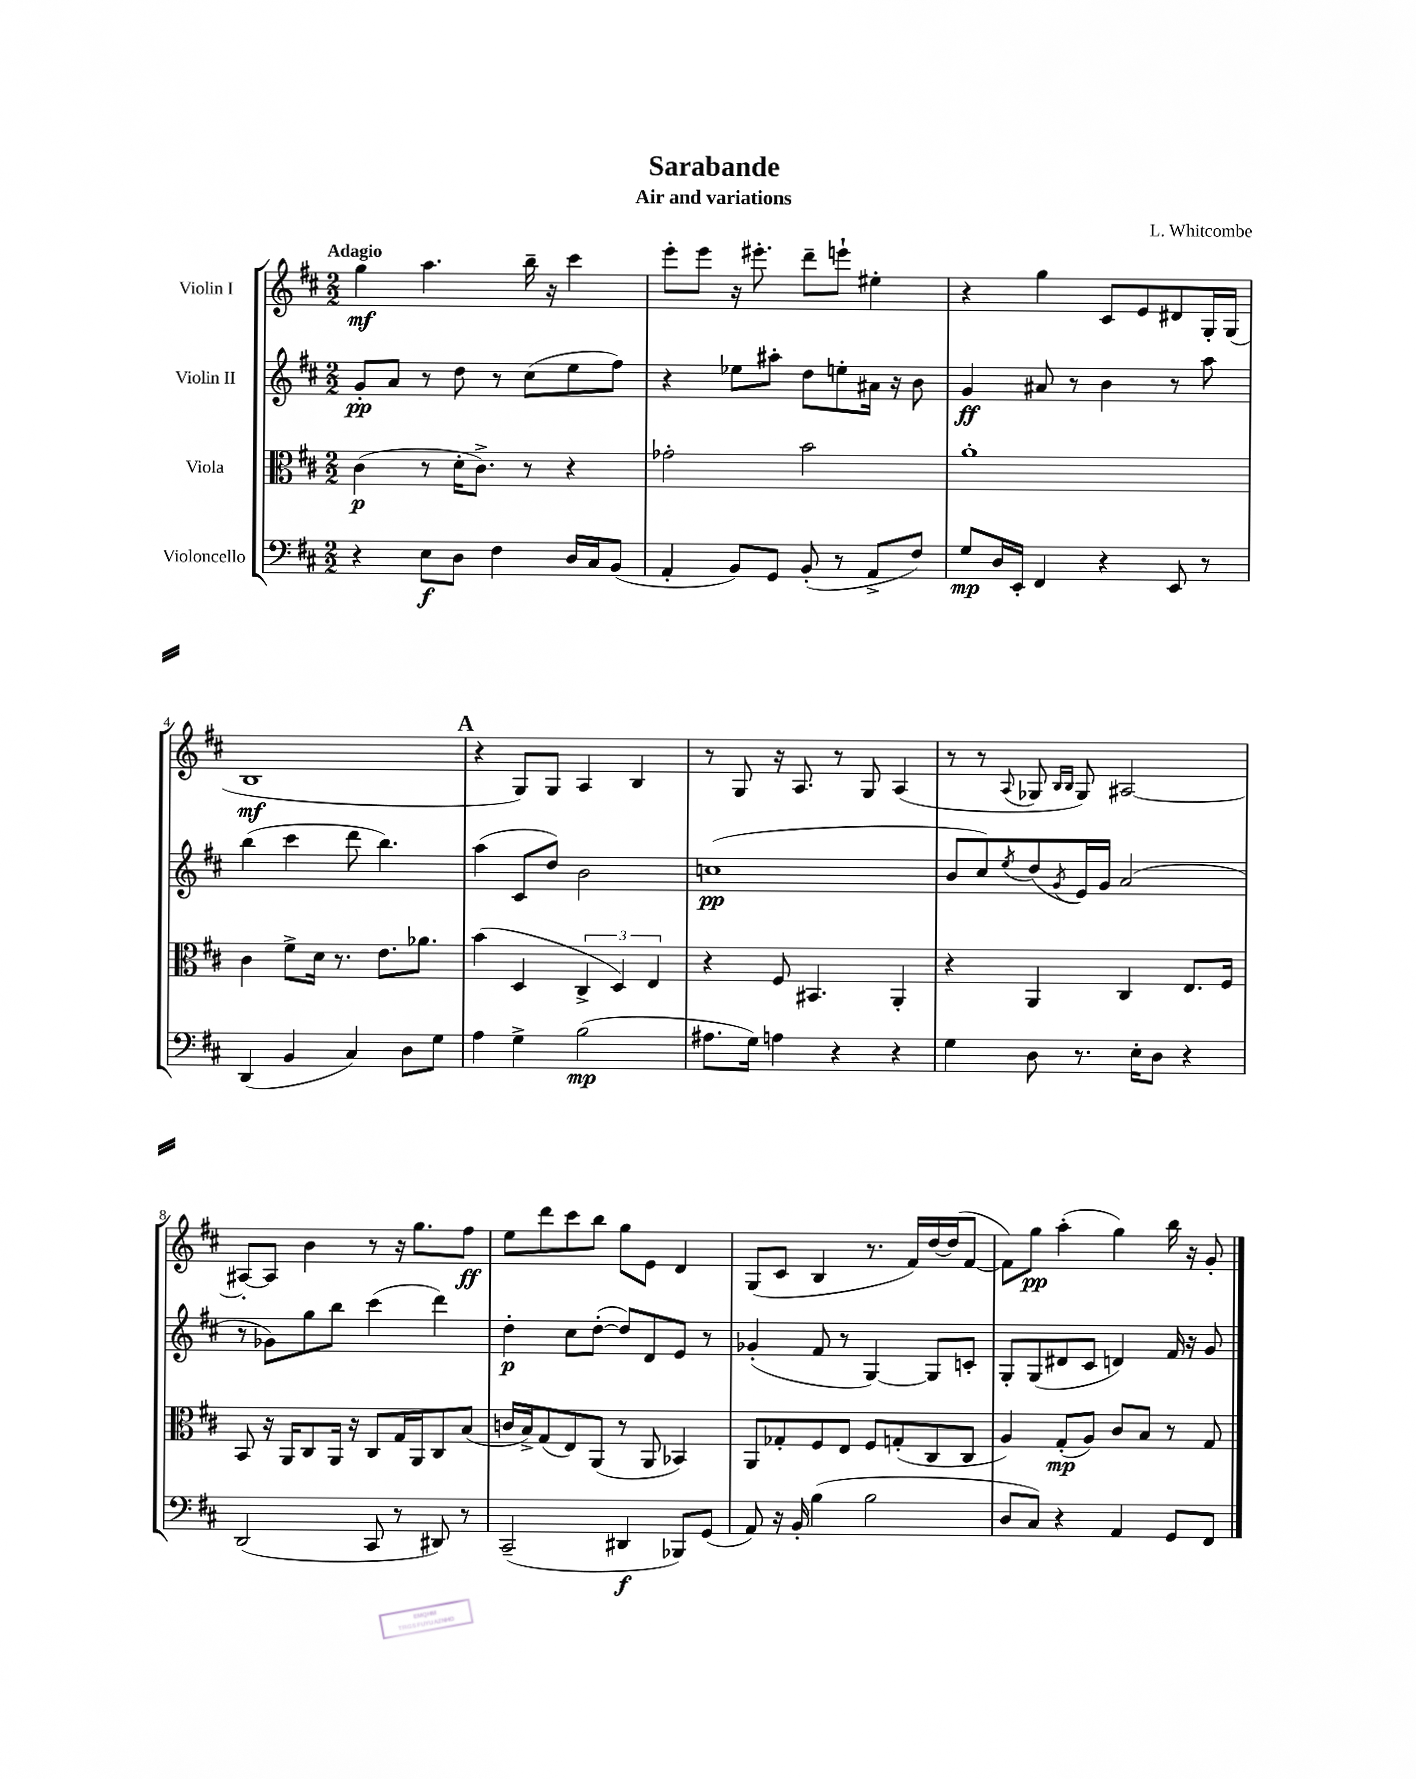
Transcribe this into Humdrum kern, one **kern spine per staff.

**kern	**kern	**kern	**kern
*staff4	*staff3	*staff2	*staff1
*clefF4	*clefC3	*clefG2	*clefG2
*k[f#c#]	*k[f#c#]	*k[f#c#]	*k[f#c#]
*M2/2	*M2/2	*M2/2	*M2/2
4r	(4c#	8g'	4gg
.	.	8a	.
8E	8r	8r	4.aa
8D	16d'	8dd	.
.	8.c#^)	.	.
4F#	.	8r	.
.	8r	(8cc#	16bb~
.	.	.	16r
16D	4r	8ee	4ccc#
16C#	.	.	.
(8BB	.	8ff#)	.
=	=	=	=
4AA'	2g-'	4r	8eee'
.	.	.	8eee
8BB)	.	8ee-	16r
.	.	.	8.eee#'
8GG	.	8aa#'	.
(8BB'	2b	8dd	8ddd~
8r	.	8ee'	8eee`
8AA^	.	16a#	4ee#'
.	.	16r	.
8F#)	.	8b	.
=	=	=	=
8G	1a'	4g	4r
16D	.	.	.
16EE'	.	.	.
4FF#	.	8a#	4gg
.	.	8r	.
4r	.	4b	8c#
.	.	.	8e
8EE	.	8r	8d#
8r	.	8aa	16G'
.	.	.	(16G
=	=	=	=
(4DD	4c#	(4bb	1B
4BB	8f#^	4ccc#	.
.	16d	.	.
.	8.r	.	.
4C#)	.	8ddd	.
.	8.e	4.bb)	.
8D	.	.	.
.	8.a-	.	.
8G	.	.	.
=	=	=	=
4A	(4b	(4aa	4r
4G^	4D	8c#	8G)
.	.	8dd)	8G
(2B	6C#^	2b	4A
.	6D)	.	.
.	.	.	4B
.	6E	.	.
=	=	=	=
8.A#	4r	(1cc	8r
.	.	.	8G
16G)	.	.	.
4A	8F#	.	16r
.	.	.	8.A
.	4.BB#	.	.
4r	.	.	8r
.	.	.	8G
4r	4AA'	.	(4A
=	=	=	=
4G	4r	8b	8r
.	.	8cc#)	8r
.	.	8qee	8qqA
8D	4AA	(8dd	8G-
.	.	.	16qqB
.	.	8qg	16qqB
8.r	.	16e)	8G-)
.	.	16g	.
.	4C#	(2a	[2A#
16E'	.	.	.
8D	.	.	.
4r	8.E	.	.
.	16F#	.	.
=	=	=	=
(2DD	8BB	8r	8A#'_
.	16r	8g-)	8A#]
.	16AA	.	.
.	8C#	8gg	4b
.	16AA	8bb	.
.	16r	.	.
8CC#	8C#	(4ccc#	8r
8r	16G	.	16r
.	16AA	.	8.gg
8DD#)	8C#	4ddd)	.
8r	(8B	.	8ff#
=	=	=	=
(2CC#~	16c	4dd'	8ee
.	16B^)	.	.
.	(8G	.	8ddd
.	8E)	8cc#	8ccc#
.	(8AA	([8dd'	8bb
4DD#	8r	8dd])	8gg
.	8AA	8d	8e
8BBB-)	4BB-)	8e	4d
(8GG	.	8r	.
=	=	=	=
8AA)	8AA	(4g-'	(8G
16r	8G-'	.	8c#
16BB'	.	.	.
(4B	8F#	8f#	4B
.	8E	8r	.
2B	8F#	[4G)	8.r
.	(8G'	.	.
.	.	.	16f#)
.	8C#	8G]	[16dd
.	.	.	(16dd]
.	8C#	8c'	[8f#
=	=	=	=
8D	4A)	8G'	8f#])
8C#)	.	(8G	8gg
4r	(8G'	8d#	(4aa'
.	8A)	8c#	.
4AA	8c#	4d)	4gg)
.	8B	.	.
8GG	8r	16f#	16bb
.	.	16r	16r
8FF#	8G	8g	8g'
==	==	==	==
*-	*-	*-	*-
